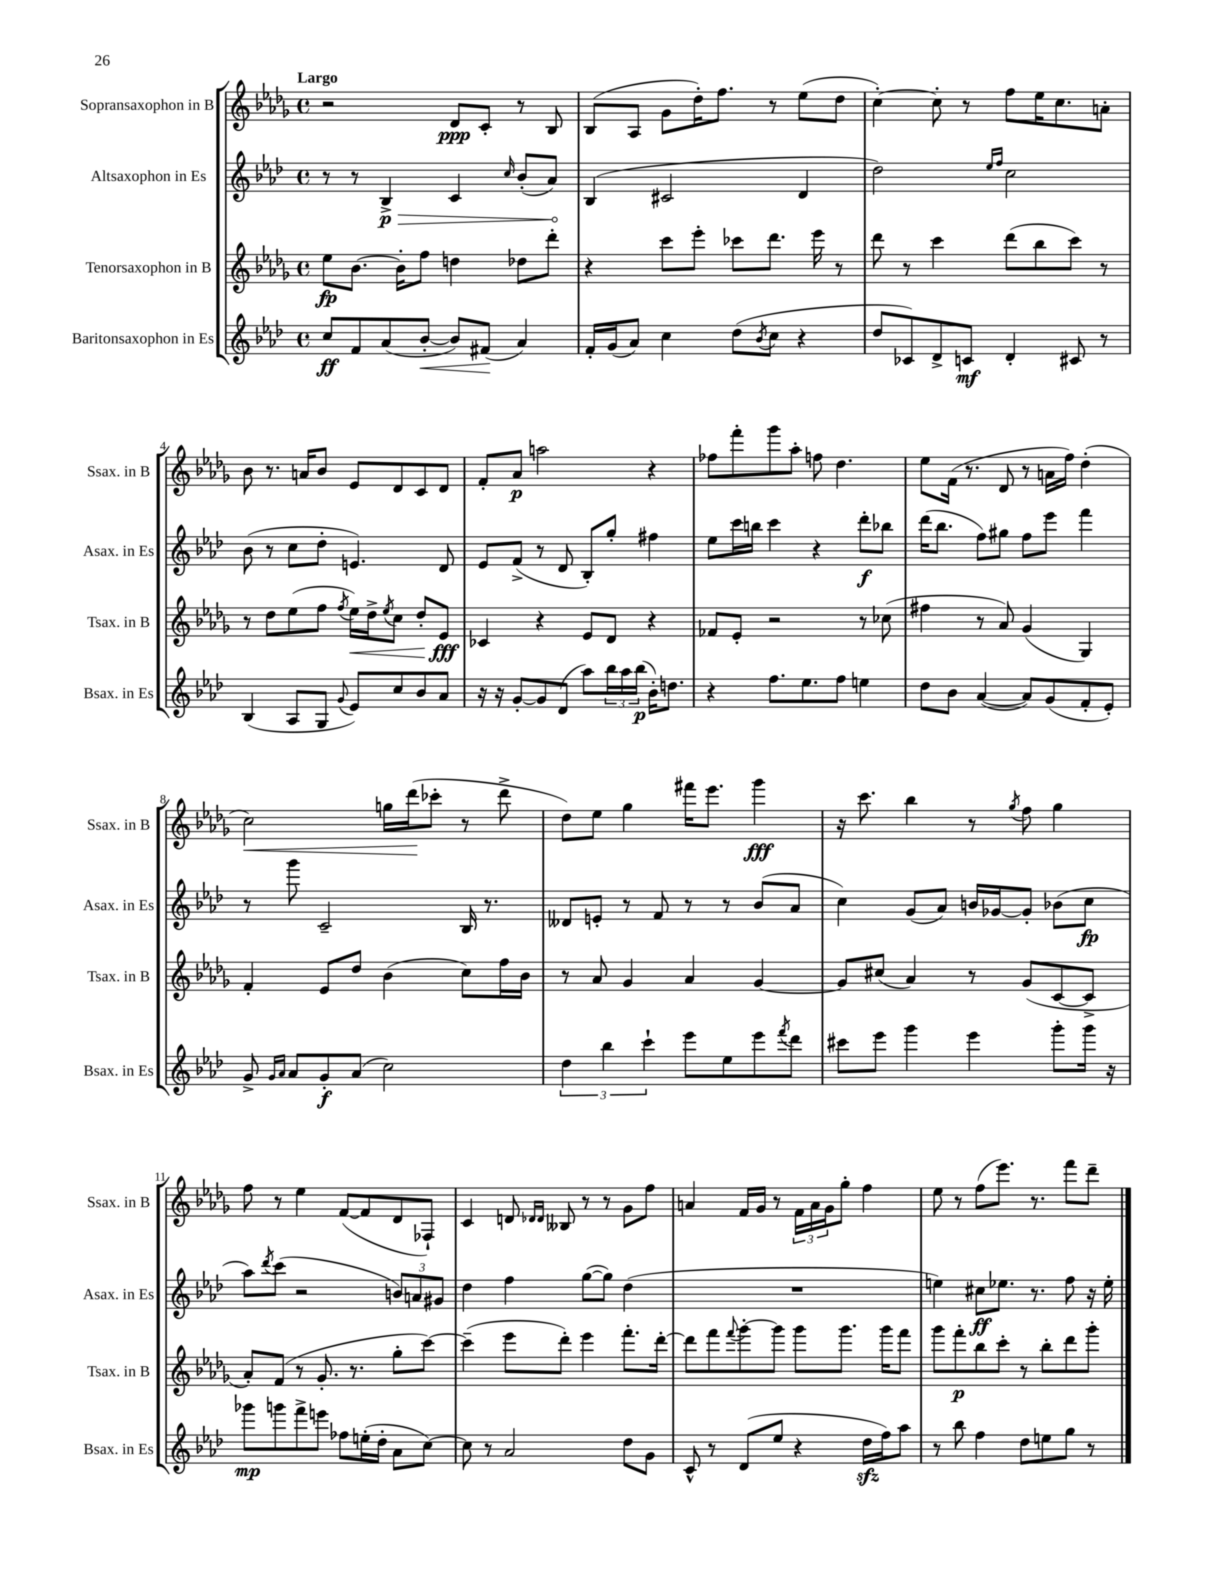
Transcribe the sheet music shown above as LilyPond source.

<<
\new StaffGroup <<
\new Staff = "s0" \with { instrumentName = "Sopransaxophon in B" shortInstrumentName = "Ssax. in B" } {
    \clef treble \key des \major \defaultTimeSignature \time 4/4 \tempo "Largo"
    r2 des'8\ppp c'8-. r8 bes8 |
    bes8( aes8 ges'8 des''16-.) f''8. r8 ees''8( des''8 |
    c''4~-.) c''8-. r8 f''8 ees''16 c''8. a'8-. |
    bes'8 r8. a'16 bes'8 ees'8 des'8 c'8 des'8 |
    f'8-. aes'8\p a''2 r4 |
    fes''8 f'''8-. ges'''8 aes''8-. f''8 des''4. |
    ees''8 f'16( r8. des'8 r8 a'16 f''16) des''4-.( |
    c''2\<) g''16 des'''16\!( ces'''8-. r8 des'''8-> |
    des''8) ees''8 ges''4 fis'''16 ees'''8. ges'''4\fff |
    r16 c'''8. bes''4 r8 \acciaccatura { ges''8 } f''8 ges''4 |
    f''8 r8 ees''4 f'8~( f'8 des'8 fes8-!) |
    c'4 d'8 \grace { des'16 des'16 } beses8 r8 r8 ges'8 f''8 |
    a'4 f'16 ges'16 r8 \tuplet 3/2 { f'16 a'16 ges'16 } ges''8-. f''4 |
    ees''8 r8 f''8( ees'''8.) r8. f'''8 des'''8-- \bar "|." |
}
\new Staff = "s1" \with { instrumentName = "Altsaxophon in Es" shortInstrumentName = "Asax. in Es" } {
    \clef treble \key aes \major \defaultTimeSignature \time 4/4
    r8 r8 \once \override Hairpin.circled-tip = ##t bes4->\p\> c'4 \grace { c''16 } bes'8-.( aes'8\!) |
    bes4( cis'2 des'4 |
    des''2) \grace { ees''16 f''16 } c''2 |
    bes'8( r8 c''8 des''8-. e'4.) des'8 |
    ees'8 f'8->( r8 des'8 bes8-.) g''8-. fis''4 |
    ees''8 c'''16 b''16 c'''4 r4 des'''8-.\f bes''8 |
    des'''16( bes''8. f''8) gis''8 f''8 ees'''8 f'''4 |
    r8 g'''8 c'2-- bes16 r8. |
    deses'8 e'8-. r8 f'8 r8 r8 bes'8( aes'8 |
    c''4) g'8( aes'8) b'16 ges'16~ ges'8-. bes'8( c''8\fp |
    aes''8) \acciaccatura { des'''8 } c'''8( r2 \tuplet 3/2 { b'8) a'8 gis'8 } |
    des''4 f''4 g''8~( g''8) des''4( |
    R1 |
    e''4) cis''8\ff ees''8. r8. f''8 r16 ees''16-. \bar "|." |
}
\new Staff = "s2" \with { instrumentName = "Tenorsaxophon in B" shortInstrumentName = "Tsax. in B" } {
    \clef treble \key des \major \defaultTimeSignature \time 4/4
    ees''8\fp bes'8.~ bes'16-. f''8 d''4 des''8 des'''8-. |
    r4 c'''8 ees'''8-. ces'''8 des'''8. ees'''16 r8 |
    des'''8 r8 c'''4 des'''8( bes''8 c'''8) r8 |
    r8 des''8 ees''8( f''8 \acciaccatura { f''8 } ees''16\<) des''16-> \acciaccatura { ees''8 } c''8 des''8-. ees'8\fff\! |
    ces'4 r4 ees'8 des'8 r4 |
    fes'8 ees'8-. r2 r8 ces''8( |
    fis''4 r8 aes'8) ges'4( ges4) |
    f'4-. ees'8 des''8 bes'4( c''8) f''16 bes'16 |
    r8 aes'8 ges'4 aes'4 ges'4~ |
    ges'8 cis''8( aes'4) r8 ges'8( c'8~ c'8-> |
    aes'8-.) f'8( r8 ges'8.-. r8. ges''8-. c'''8~) |
    c'''4--( ees'''8 des'''8-.) ees'''4 f'''8.-. des'''16~-. |
    des'''8 f'''8 \appoggiatura { f'''8 } ges'''8~-. ges'''8 ges'''8 ges'''8. ges'''16 f'''8 |
    ges'''8 f'''8-.\p bes''8 c'''8-. r8 bes''8-. des'''8 ges'''8-. \bar "|." |
}
\new Staff = "s3" \with { instrumentName = "Baritonsaxophon in Es" shortInstrumentName = "Bsax. in Es" } {
    \clef treble \key aes \major \defaultTimeSignature \time 4/4
    c''8\ff f'8 aes'8( bes'8~-.\< bes'8) fis'8\!( aes'4) |
    f'16-. g'16( aes'8) c''4 des''8( \acciaccatura { bes'8 } c''8 r4 |
    des''8 ces'8) des'8-> c'8\mf des'4-. cis'8 r8 |
    bes4( aes8 g8 \appoggiatura { g'8 } ees'8) c''8 bes'8 aes'8 |
    r16 r16 g'8~-. g'8 des'8( aes''8) \tuplet 3/2 { bes''16 aes''16 bes''16\p( } bes'16-.) d''8. |
    r4 f''8. ees''8. f''8 e''4 |
    des''8 bes'8 aes'4~( aes'8) g'8( f'8-. ees'8-.) |
    g'8-> \grace { g'16 aes'16 } aes'8 g'8-.\f aes'8( c''2) |
    \tuplet 3/2 { des''4 bes''4 c'''4-! } ees'''8 ees''8 ees'''8 \acciaccatura { f'''8 } des'''8 |
    cis'''8 ees'''8 g'''4 ees'''4 g'''8-. g'''16 r16 |
    ges'''8\mp g'''8 f'''8-> e'''8 fes''8 e''16-.( des''16-. aes'8 c''8~) |
    c''8 r8 aes'2 des''8 g'8 |
    c'8-^ r8 des'8( ees''8 r4 des''16\sfz f''16) aes''8 |
    r8 bes''8 f''4 des''8 e''8 g''8 r8 \bar "|." |
}
>>
>>
